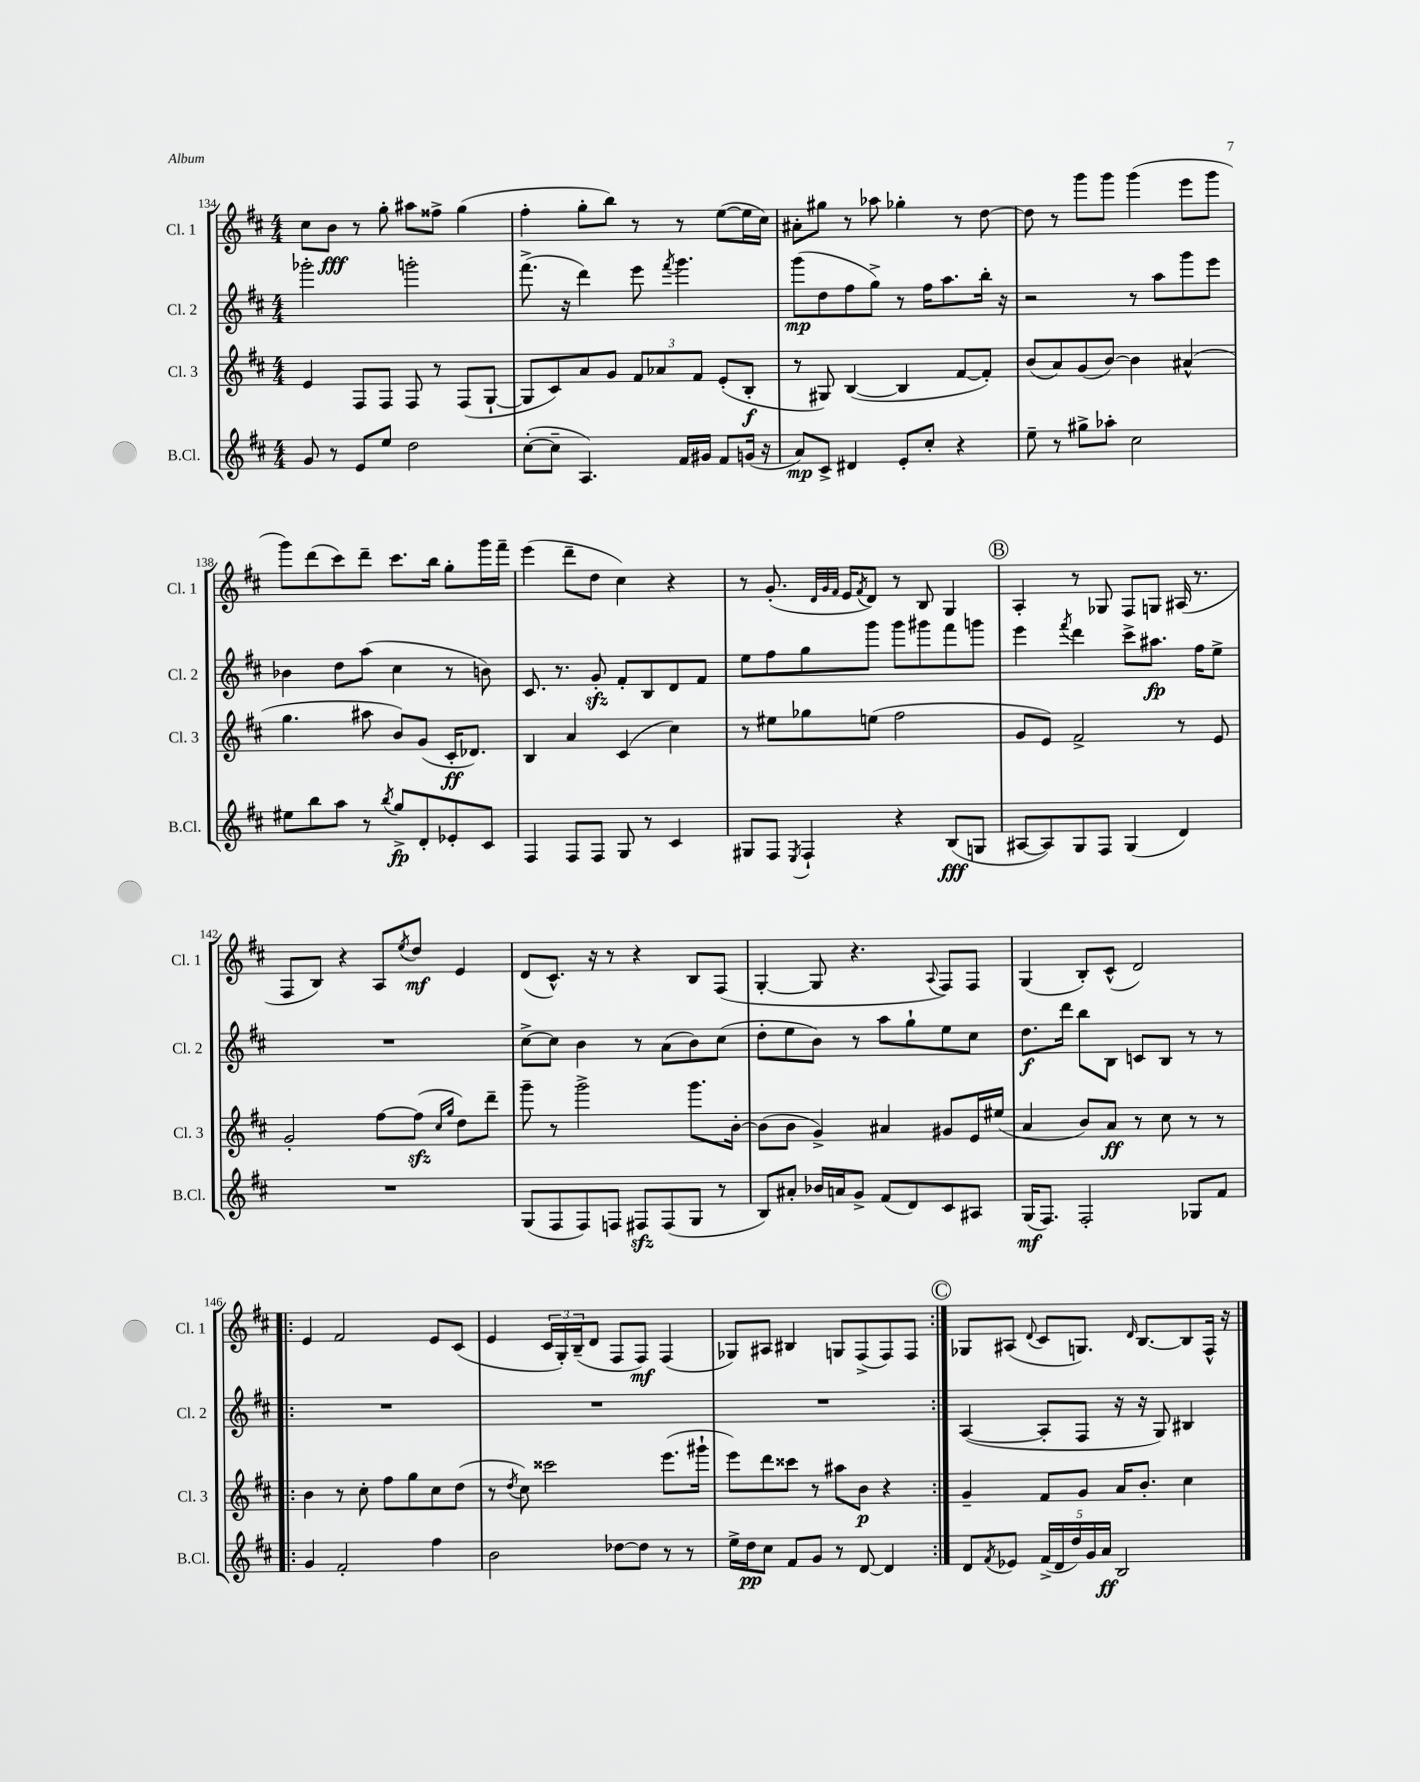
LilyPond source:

<<
\new StaffGroup <<
\new Staff = "s0" \with { instrumentName = "Cl. 1" shortInstrumentName = "Cl. 1" } {
    \clef treble \key d \major \numericTimeSignature \time 4/4
    cis''8 b'8\fff r8 g''8-. ais''8 fisis''8-> g''4( |
    fis''4-. g''8-. b''8) r8 r8 e''8~( e''16 cis''16) |
    ais'8-. gis''8 r8 aes''8 ges''4-. r8 d''8~ |
    d''8 r8 g'''8 g'''8 g'''4( e'''8 g'''8 |
    g'''8) d'''8( cis'''8) d'''8-- cis'''8. b''16 g''8-. g'''16 fis'''16-- |
    e'''4( d'''8-- d''8 cis''4) r4 |
    r8 g'8.-.( \grace { d'32 g'32 fis'32 } e'16 \acciaccatura { fis'8 } d'8) r8 b8 g4 |
    \mark \markup { \circle "B" } a4-. r8 ges8 fis8 g8 ais16( r8. |
    fis8 b8) r4 a8 \acciaccatura { e''8 } d''8\mf e'4 |
    d'8( cis'8.-^) r16 r8 r4 b8 fis8( |
    g4~-. g8 r4. \appoggiatura { a8 } fis8) fis8 |
    g4( b8-.) cis'8-^( d'2) |
    \repeat volta 2 { e'4 fis'2 e'8 cis'8( |
    e'4 \tuplet 3/2 { cis'16 g16-.) b16--( } d'8 fis8 fis8\mf) fis4( |
    ges8) ais8 bis4 g8 fis8->( fis8) fis8 | }
    \mark \markup { \circle "C" } ges8 ais8( \appoggiatura { d'8 } cis'8 g8.) \grace { d'16 } b8.~ b8 fis16-^ r16 \bar "|." |
}
\new Staff = "s1" \with { instrumentName = "Cl. 2" shortInstrumentName = "Cl. 2" } {
    \clef treble \key d \major \numericTimeSignature \time 4/4
    ges'''2-. g'''2-. |
    fis'''8.->( r16 d'''4) e'''8 \acciaccatura { fis'''8 } g'''4. |
    g'''8\mp( d''8 fis''8 g''8->) r8 fis''16 a''8. b''16-. r16 |
    r2 r8 a''8 g'''8 e'''8 |
    bes'4 d''8 a''8( cis''4 r8 b'8) |
    cis'8. r8. g'8-.\sfz fis'8-. b8 d'8 fis'8 |
    e''8 fis''8 g''8 g'''8 g'''8 gis'''8 fis'''8 g'''8 |
    \mark \markup { \circle "B" } e'''4 \acciaccatura { fis'''8 } d'''4 cis'''8-> ais''8.\fp fis''16 e''8-> |
    R1 |
    cis''8~-> cis''8 b'4 r8 a'8( b'8) cis''8( |
    d''8-. e''8 b'8) r8 a''8 g''8-! e''8 cis''8 |
    d''8.\f d'''16 b''8 b8 c'8 b8 r8 r8 |
    \repeat volta 2 { R1 |
    R1 |
    R1 | }
    \mark \markup { \circle "C" } a4~( a8-. fis8 r16 r16 g8) bis4 \bar "|." |
}
\new Staff = "s2" \with { instrumentName = "Cl. 3" shortInstrumentName = "Cl. 3" } {
    \clef treble \key d \major \numericTimeSignature \time 4/4
    e'4 fis8 fis8 fis8 r8 fis8( g8~-! |
    g8 cis'8) a'8 g'8 \tuplet 3/2 { fis'8 aes'8 fis'8 } e'8-.( b8-.\f |
    r8 gis8) b4~( b4 fis'8~ fis'8-.) |
    b'8( a'8) g'8( b'8~) b'4 ais'4-^( |
    g''4. ais''8 b'8) g'8( cis'16-.\ff des'8.) |
    b4 a'4 cis'4( cis''4) |
    r8 eis''8 ges''8 e''8( fis''2 |
    \mark \markup { \circle "B" } g'8 e'8) fis'2-> r8 e'8 |
    g'2-. fis''8~ fis''8\sfz( \grace { cis''16 g''16 } d''8) d'''8-- |
    g'''8-- r8 g'''2-> g'''8. b'16~-. |
    b'8( b'8 g'4->) ais'4 gis'8 e'16 eis''16( |
    a'4 b'8) a'8\ff r8 cis''8 r8 r8 |
    \repeat volta 2 { b'4 r8 cis''8-. fis''8 g''8 cis''8 d''8( |
    r8 \acciaccatura { d''8 } cis''8) cisis'''2 e'''8.( gis'''16-! |
    e'''8) d'''8 cisis'''8 r8 ais''8 b'8\p r4 | }
    \mark \markup { \circle "C" } g'4-- fis'8 g'8 a'16 b'8.-. cis''4 \bar "|." |
}
\new Staff = "s3" \with { instrumentName = "B.Cl." shortInstrumentName = "B.Cl." } {
    \clef treble \key d \major \numericTimeSignature \time 4/4
    g'8 r8 e'8 e''8 d''2 |
    cis''8~-.( cis''8-- a4.) fis'16 gis'16 fis'8 g'16( r16 |
    a'8\mp) cis'8-> dis'4 e'8-. cis''8-. r4 |
    e''8-- r8 gis''8-> aes''8-. cis''2 |
    eis''8 b''8 a''8 r8 \acciaccatura { b''8 } g''8->\fp d'8-. ees'8-. cis'8 |
    fis4 fis8 fis8 g8 r8 cis'4 |
    gis8 fis8 \acciaccatura { e8 } fis4-! r4 b8\fff( g8 |
    \mark \markup { \circle "B" } ais8~ ais8) g8 fis8 g4( d'4) |
    R1 |
    g8( fis8 fis8) f8 fis8\sfz fis8( g8 r8 |
    b8) ais'8-. bes'16 a'16 g'8-> fis'8( d'8) cis'8 ais8 |
    g16\mf( fis8.) fis2-. ges8 fis'8 |
    \repeat volta 2 { g'4 fis'2-. fis''4 |
    b'2 des''8~ des''8 r8 r8 |
    e''16-> d''16\pp cis''8 fis'8 g'8 r8 d'8~ d'4 | }
    \mark \markup { \circle "C" } d'8 \acciaccatura { fis'8 } ees'8 \tuplet 5/4 { fis'16->( d'16 d''16) g'16 a'16\ff } b2 \bar "|." |
}
>>
>>
\layout { \context { \Score currentBarNumber = #134 } }
